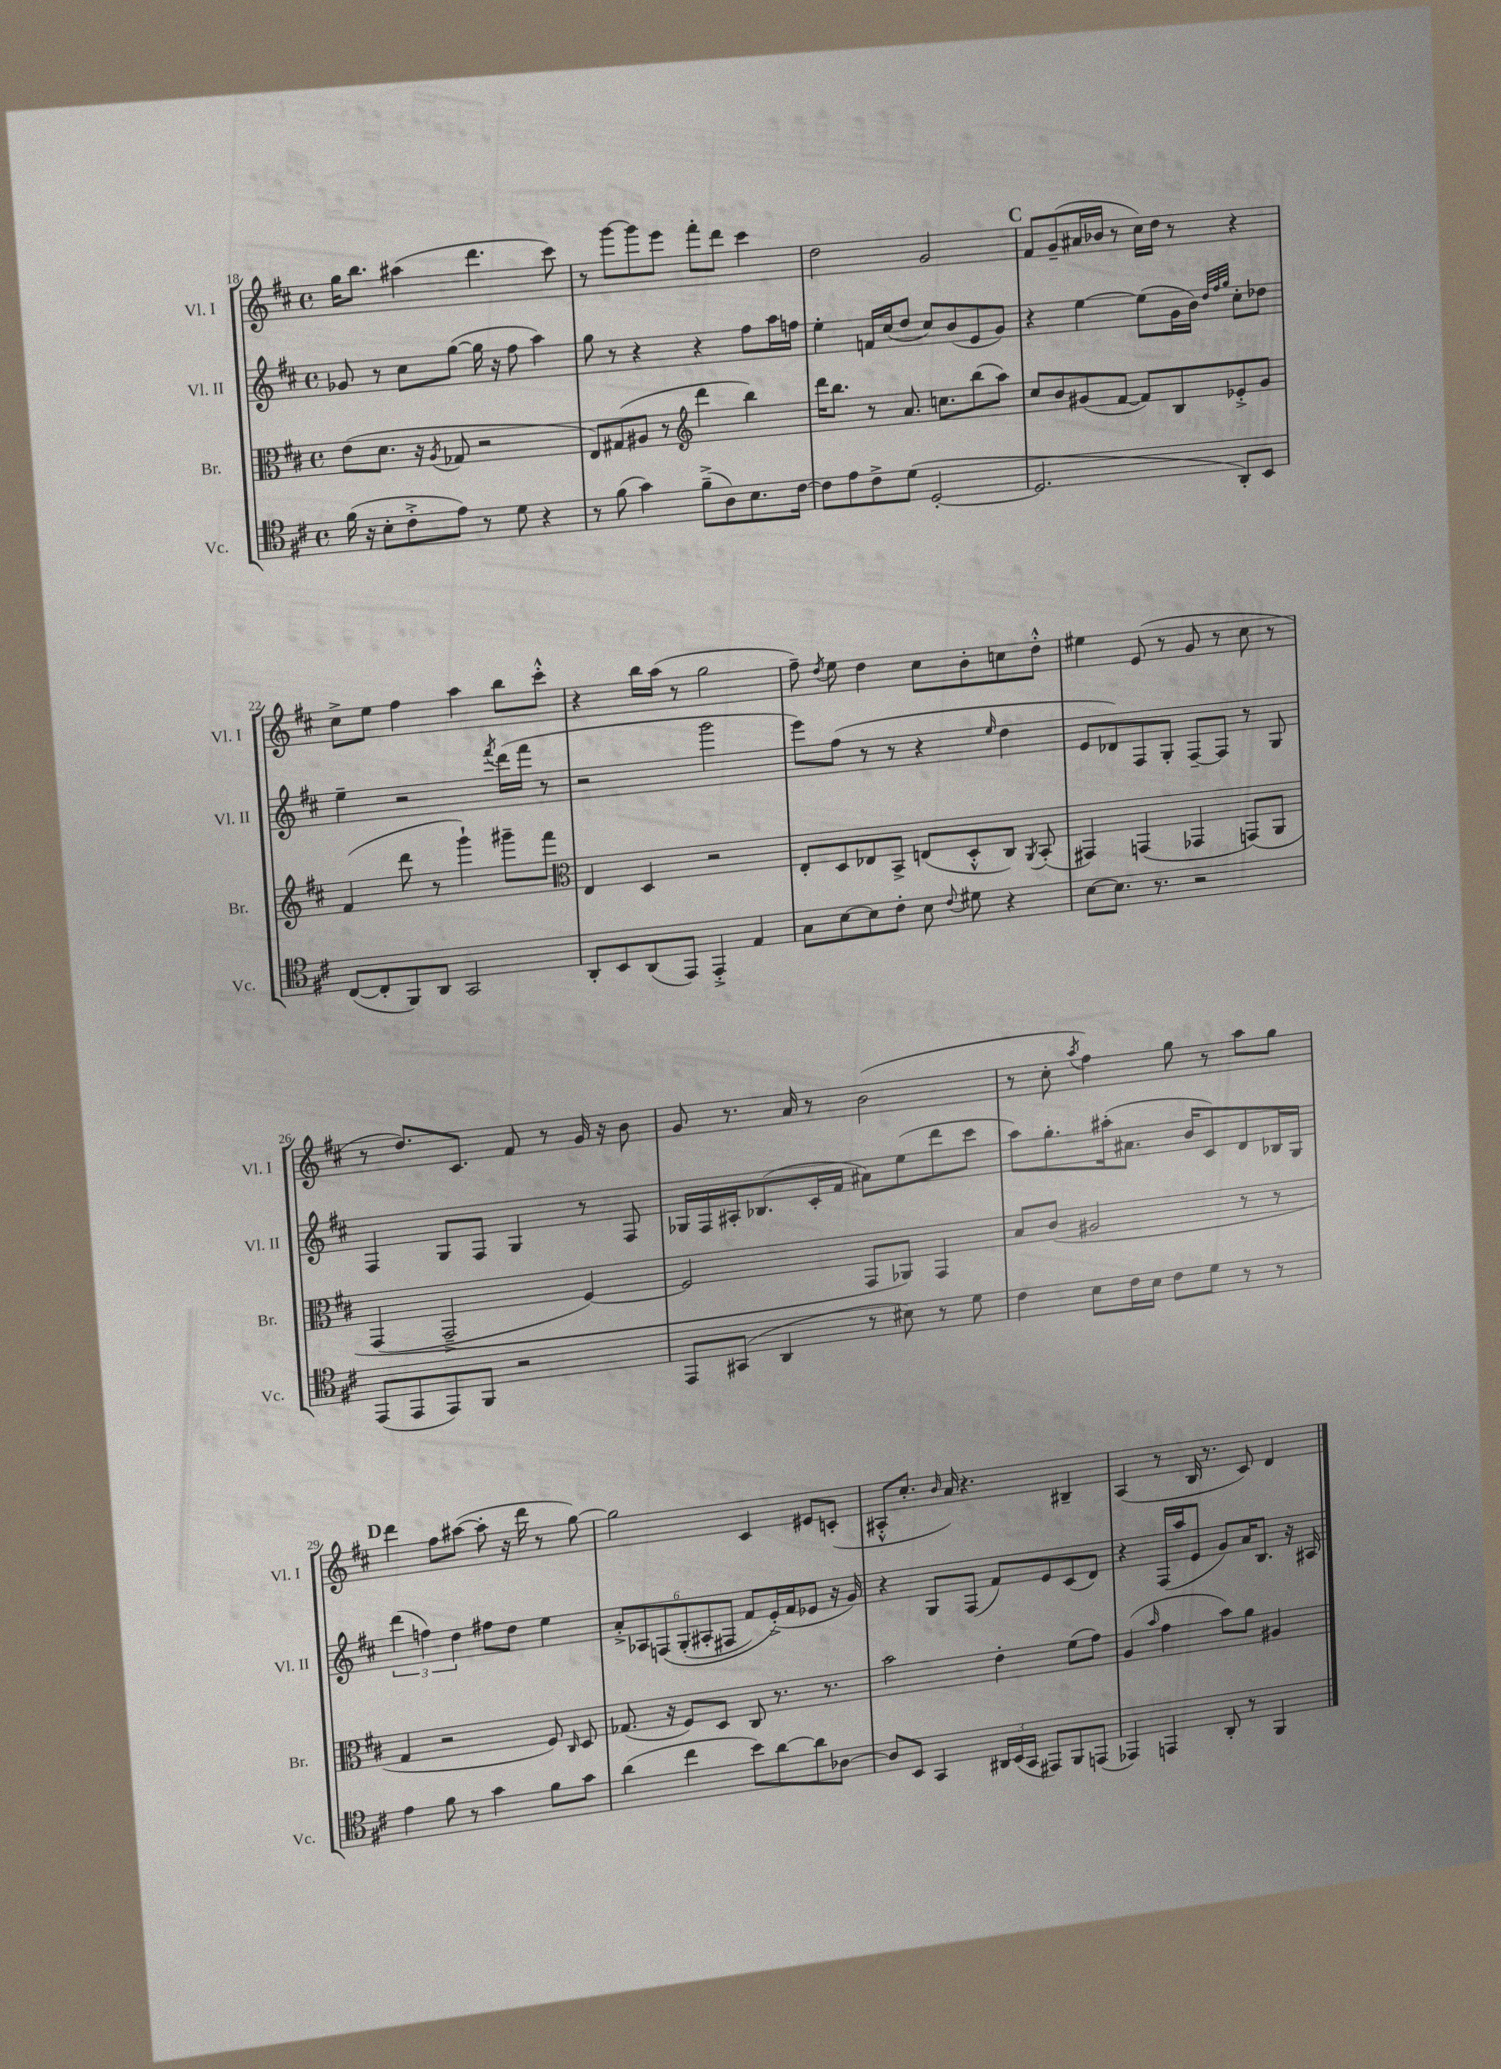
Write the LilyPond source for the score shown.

<<
\new StaffGroup <<
\new Staff = "s0" \with { instrumentName = "Vl. I" shortInstrumentName = "Vl. I" } {
    \clef treble \key d \major \defaultTimeSignature \time 4/4
    \autoBeamOff g''16[ b''8.] ais''4( d'''4. cis'''8) |
    r8 g'''8[~ g'''8 e'''8] fis'''8[-. d'''8] cis'''4 |
    d''2 g'2 |
    \mark \markup { \bold "C" } fis'8[ g'8--( ais'16 bes'16] r8 cis''16[) d''16] r8 r4 |
    cis''8[-> e''8] fis''4 a''4 b''8[ cis'''8]-.-^ |
    r4 b''16[ a''16]( r8 g''2 |
    fis''8--) \acciaccatura { d''8 } e''8 d''4 cis''8[ b'8-. c''8 d''8]-.-^ |
    eis''4 e'8( r8 g'8 r8 cis''8 r8 |
    r8 d''8.[) cis'8.] fis'8 r8 g'16 r16 b'8 |
    g'8 r8. a'16 r8 b'2( |
    r8 cis''8-. \acciaccatura { a''8 } fis''4) g''8 r8 a''8[ g''8] |
    \mark \markup { \bold "D" } d'''4 fis''8[ ais''8]~( ais''8-. r16 d'''16 r8 g''8~) |
    g''2 cis'4 eis'8[ c'8]-.( |
    ais8[-.-^ cis''8.]-. \grace { b'16 } a'16) r4. bis4-- |
    a4( r8 b16 r8. cis'8) d'4 \bar "|." |
}
\new Staff = "s1" \with { instrumentName = "Vl. II" shortInstrumentName = "Vl. II" } {
    \clef treble \key d \major \defaultTimeSignature \time 4/4
    \autoBeamOff ges'8 r8 cis''8[ g''8]~( g''16 r16 fis''8 a''4) |
    g''8 r8 r4 r4 fis''8[ a''16 f''16] |
    e''4-. f'16[ cis''16( d''8] cis''8[) b'8( e'8 g'8]) |
    \mark \markup { \bold "C" } r4 e''4~ e''8[( g'16 b'16]) \grace { d''32[ fis''32 g''32] } cis''8[-. des''8] |
    e''4-- r2 \acciaccatura { fis'''8 } d'''16[( fis'''16] r8 |
    r2 g'''2 |
    e'''8[) fis''8]( r8 r8 r4 \grace { e''16 } d''4 |
    e'8[ des'8) fis8 g8]-. fis8[~-- fis8] r8 g8 |
    fis4 g8[ fis8] g4 r8 fis8 |
    ges16[ fis16 ais16-. bes8.( cis'16-. fis'16] ais'8[) e''8( d'''8 cis'''8] |
    a''8[) g''8.-. ais''16-.( ais'8.] b'16[ cis'8) d'8 bes16 g16] |
    \mark \markup { \bold "D" } \tuplet 3/2 { d'''4( f''4) d''4 } fis''8[ d''8] e''4 |
    \tuplet 6/4 { a'8[-.-> aes8 f8\( g8-.( ais8-. fis8] } fis'8[) e'16-.->(\) fis'16 ees'8] r16 g'16) |
    r4 g8[ fis8]( fis'8[) e'8 cis'8( d'8]) |
    r4 fis16[( a''16 e'8] g'8[) a'16 b8.] r16 ais16 \bar "|." |
}
\new Staff = "s2" \with { instrumentName = "Br." shortInstrumentName = "Br." } {
    \clef alto \key d \major \defaultTimeSignature \time 4/4
    \autoBeamOff e'8[( d'8.] r16 \acciaccatura { a8 } ges8 r2 |
    e8[) gis8( ais8] r8 \clef treble d'''4 b''4) |
    d'''16[ b''8.] r8 a'8. c''8.[ b''8( a''8]) |
    \mark \markup { \bold "C" } cis''8[ b'8 gis'8( fis'8]~ fis'8[) b8 ees'8-.-> gis'8] |
    fis'4( d'''8 r8 g'''4-!) gis'''8[-- fis'''8] |
    \clef alto e4 d4 r2 |
    e8[-. d8 ees8 b,8]-> e8[( d8-.-^ cis8]) \acciaccatura { a,8 } b,8-.( |
    gis,4) g,4( ges,4 g,8[)\( a,8] |
    g,4( g,2---> fis4~) |
    fis2 g,8[ aes,8]\) g,4 |
    b8[ cis'8]( ais2 r8 r8 |
    \mark \markup { \bold "D" } g4 r2 fis8) \grace { cis16 } d8 |
    ges8.( r16 fis8[) d8] cis8 r8. r8. |
    b'2 e'4-. fis'8[( g'8]) |
    a4( \grace { b'16 } g'4 b'8[) a'8] ais4 \bar "|." |
}
\new Staff = "s3" \with { instrumentName = "Vc." shortInstrumentName = "Vc." } {
    \clef tenor \key d \major \defaultTimeSignature \time 4/4
    \autoBeamOff fis'16( r16 b8[-. cis'8-.-> e'8]) r8 d'8 r4 |
    r8 fis'8( g'4) fis'8[--->( a8) b8. cis'16]~ |
    cis'8[ e'8 cis'8-> d'8]( d2~-. |
    \mark \markup { \bold "C" } d2. a,8[-.) b,8] |
    cis8[~( cis8-. fis,8) a,8] g,2 |
    a,8[-. b,8 a,8( e,8]) e,4-.-> e4 |
    g8[ b8~ b8 cis'8]-. b8 \appoggiatura { cis'8 } dis'8 r4 |
    b8[~ b8.] r8. r2 |
    e,8[( e,8 e,8) fis,8] r2 |
    e,8[ gis,8]( a,4 r8 bis8) r8 d'8 |
    cis'4 b8[ cis'16 b16] cis'8[ d'8] r8 r8 |
    \mark \markup { \bold "D" } e'4 fis'8 r8 g'4 fis'8[ g'8] |
    a'4( cis''4 b'8[) a'8~ a'8 aes8]~ |
    aes8[ b,8] g,4 \tuplet 3/2 { ais,16[ b,16( g,16] } eis,8[) fis,8 e,8]( |
    ees,4) e,4 a,8-. r8 fis,4 \bar "|." |
}
>>
>>
\layout { \context { \Score currentBarNumber = #18 } }
